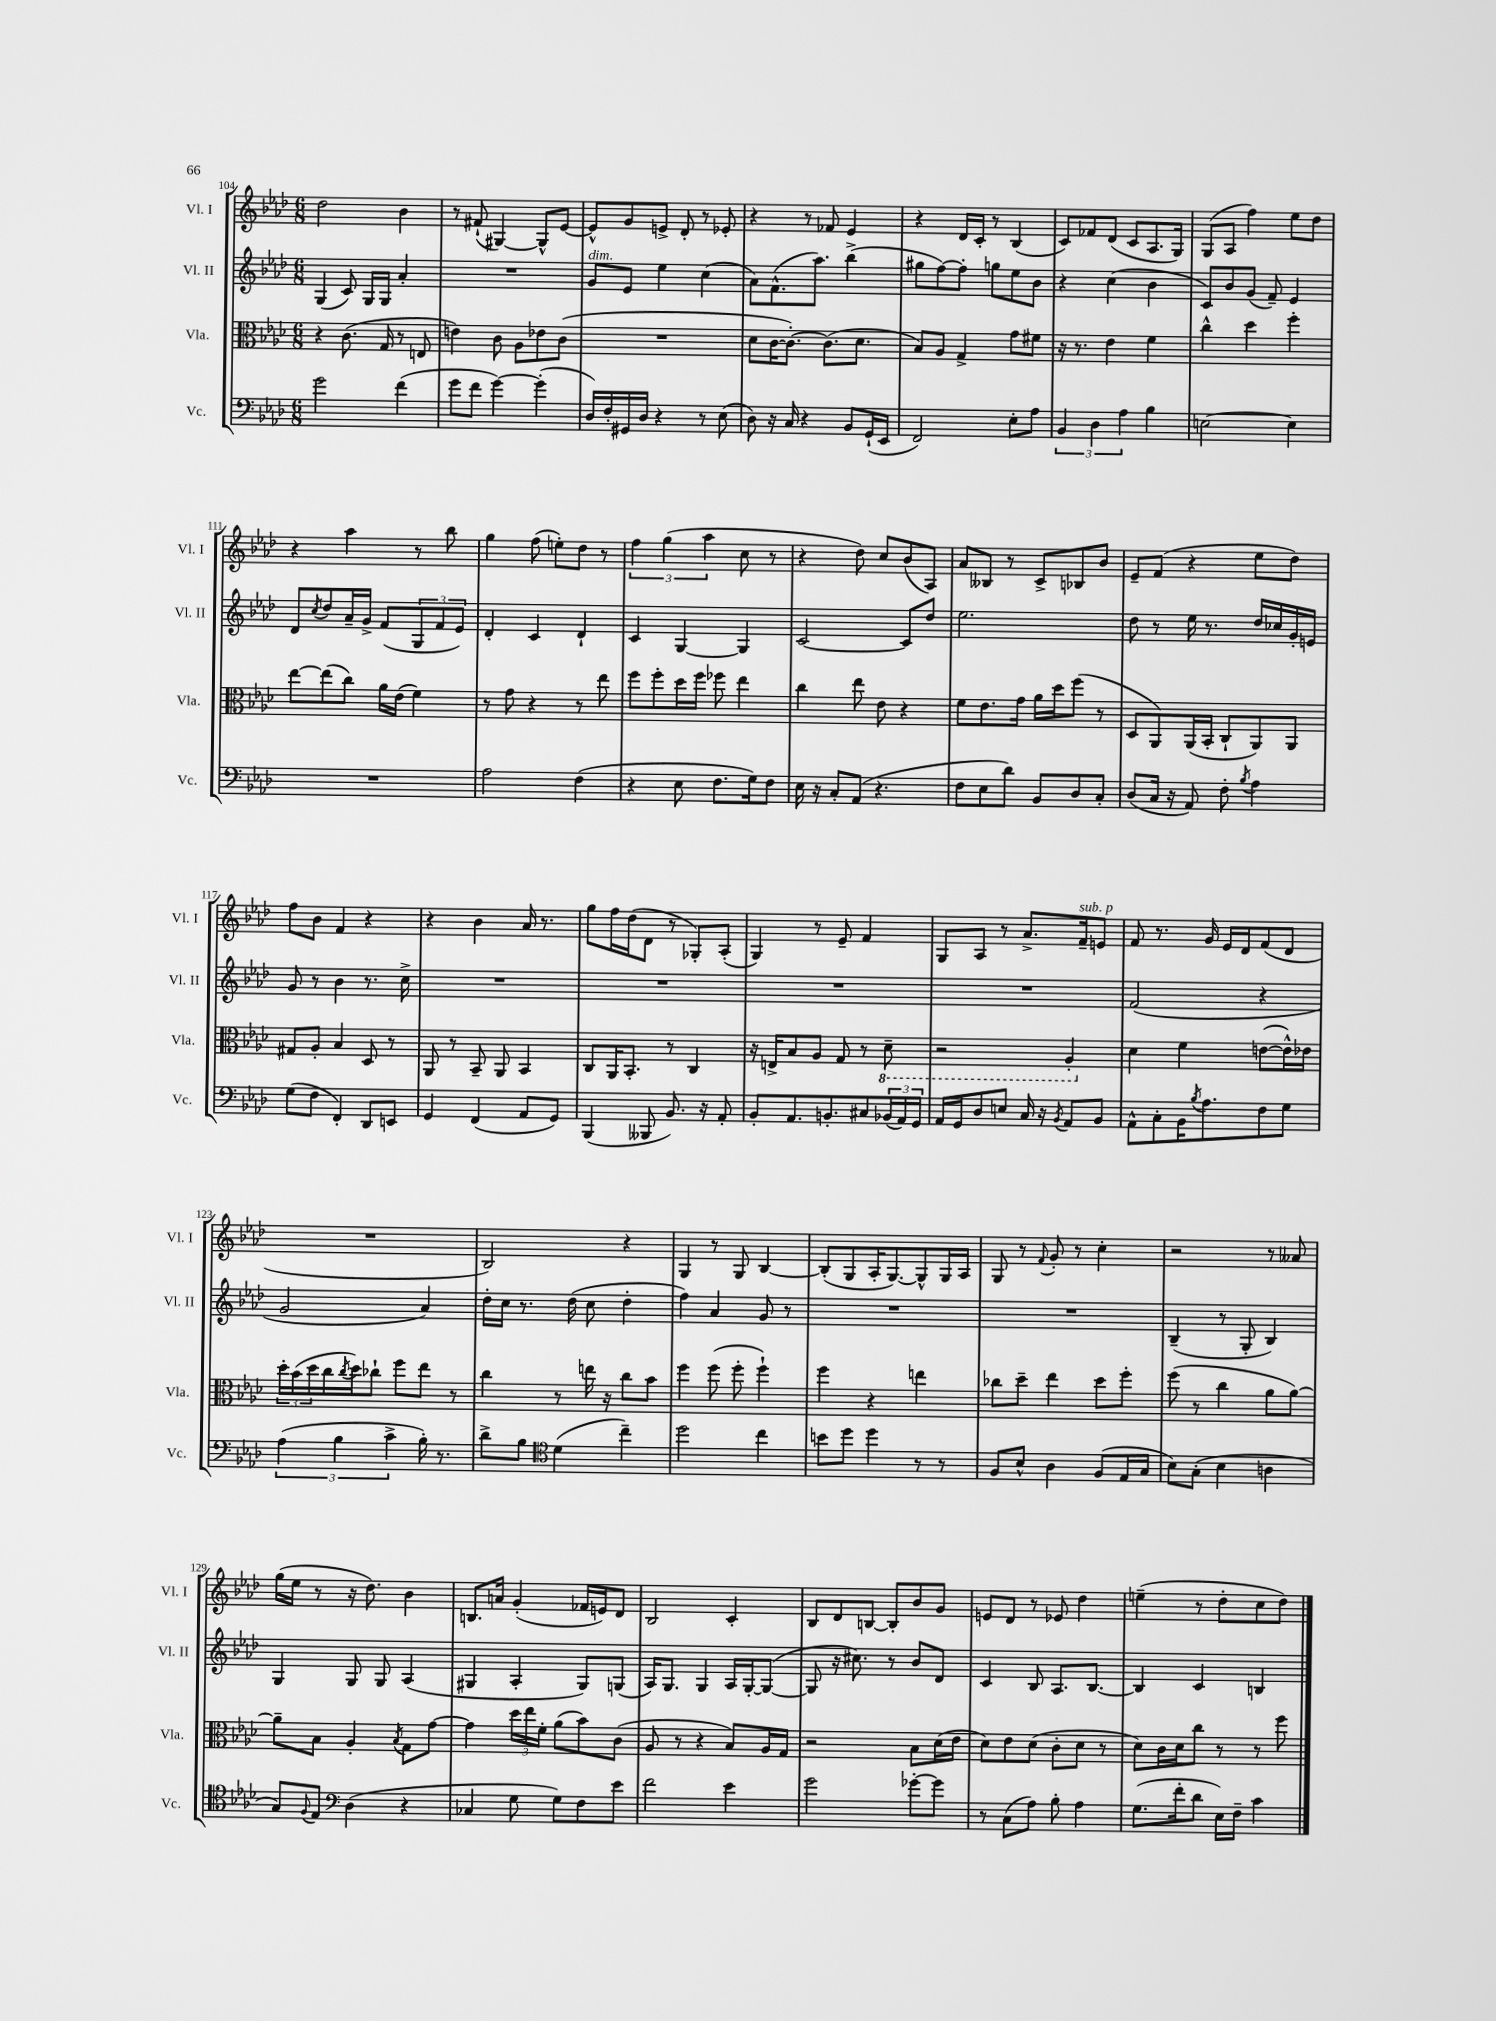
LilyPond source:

<<
\new StaffGroup <<
\new Staff = "s0" \with { instrumentName = "Vl. I" shortInstrumentName = "Vl. I" } {
    \clef treble \key aes \major \numericTimeSignature \time 6/8
    des''2 bes'4 |
    r8 fis'8-!( gis4~) gis8-^ ees'8~ |
    ees'8-^ g'8 e'8-> des'8-. r8 ees'8-. |
    r4 r8 fes'8 ees'4 |
    r4 des'16 c'16-. r8 bes4( |
    c'8) fes'8 des'8( c'8 aes8. g16) |
    g8( aes8 f''4) ees''8 des''8 |
    r4 aes''4 r8 bes''8 |
    g''4 f''8( e''8-.) des''8 r8 |
    \tuplet 3/2 { f''4 g''4( aes''4 } c''8 r8 |
    r4 des''8) c''8 bes'8( aes8) |
    aes'8 beses8 r8 c'8-> bes8 bes'8 |
    ees'8-- f'8( r4 ees''8 des''8) |
    f''8 bes'8 f'4 r4 |
    r4 bes'4 aes'16 r8. |
    g''8 f''16 des''16( des'8 r8 ges8-.) aes8-.( |
    g4) r8 ees'8-- f'4 |
    g8 aes8 r8 aes'8.-> f'16--^\markup { \italic "sub. p" } e'8 |
    f'8 r8. g'16 ees'16 des'16 f'8( des'8 |
    R2. |
    bes2) r4 |
    g4 r8 g8 bes4~ |
    bes8-.( g8 aes16-. g8.~) g8-^ g16 aes16 |
    g8 r8 \appoggiatura { f'8 } g'8-. r8 c''4-. |
    r2 r8 aeses'8 |
    g''16( ees''16 r8 r16 des''8.) bes'4 |
    b8. a'16 g'4-.( fes'16 e'16) des'8 |
    bes2 c'4-. |
    bes8 des'8 b8~ b8-. bes'8 g'8 |
    e'8 des'8 r8 ees'8 des''4 |
    e''4--( r8 des''8-. c''8 des''8) \bar "|." |
}
\new Staff = "s1" \with { instrumentName = "Vl. II" shortInstrumentName = "Vl. II" } {
    \clef treble \key aes \major \numericTimeSignature \time 6/8
    g4( c'8) g16 g16 aes'4-. |
    R2. |
    g'8^\markup { \italic "dim." } ees'8 ees''4 c''4( |
    aes'8) f'8.-^( aes''8.) bes''4->( |
    gis''8 f''8~) f''8-. g''8 ees''8 bes'8 |
    r4 c''4( bes'4 |
    c'8) bes'8 g'8( f'8--) ees'4 |
    des'8 \acciaccatura { c''8 } des''8 aes'16-- g'16-> f'8( \tuplet 3/2 { g8 f'8 ees'8) } |
    des'4-. c'4 des'4-! |
    c'4 g4~ g4 |
    c'2~ c'8 des''8 |
    ees''2. |
    des''8 r8 ees''16 r8. des''16 ces''16 g'16-. e'16 |
    g'8 r8 bes'4 r8. c''16-> |
    R2. |
    R2. |
    R2. |
    R2. |
    f'2( r4 |
    g'2 aes'4) |
    des''16-. c''16 r8. des''16( c''8 des''4-. |
    f''4) aes'4 g'8 r8 |
    R2. |
    R2. |
    bes4--( r8 g8-. bes4) |
    g4 g8 g8 aes4( |
    gis4 aes4-. gis8) g8( |
    aes16) g8. g4 aes16 g16~-. g8~( |
    g8 r16 cis''8.) r8 bes'8 des'8 |
    c'4 bes8 aes8. bes8.~ |
    bes4 c'4 b4 \bar "|." |
}
\new Staff = "s2" \with { instrumentName = "Vla." shortInstrumentName = "Vla." } {
    \clef alto \key aes \major \numericTimeSignature \time 6/8
    r4 c'8.( g16 r8 e8 |
    e'4) c'8 aes8 ees'8 c'8( |
    R2. |
    des'8 c'16~ c'8.~-.) c'8.( des'8. |
    bes8) aes8 g4-> g'8 fis'8 |
    r16 r8. ees'4 f'4 |
    c''4-^ des''4 f''4-. |
    ees''8~ ees''8( c''8) aes'16 ees'16( f'4) |
    r8 g'8 r4 r8 ees''8 |
    f''8 f''8-. des''16 f''16 fes''8 ees''4 |
    c''4 ees''8 ees'8 r4 |
    f'8 ees'8. g'16 aes'16 des''16 f''8( r8 |
    des8 aes,8) aes,16( bes,16-. c8-! aes,8) aes,8 |
    gis8 aes8-. bes4 des8 r8 |
    aes,8 r8 bes,8-- aes,8 bes,4 |
    c8 aes,16 bes,8.-. r8 c4 |
    r16 e16-> bes8 aes8 g8 r8 \ottava #-1 des8-- |
    r2 aes,4-. \ottava #0 |
    des'4 f'4 e'8~( e'16-^) ees'16 |
    \tuplet 3/2 { des''16-. bes'16( des''16 } c''16 \acciaccatura { c''8 } des''16) ces''8-! f''8 ees''8 r8 |
    c''4 r8 e''16 r16 c''8 bes'8 |
    f''4 f''8( f''8-. f''4-!) |
    f''4 r4 e''4 |
    ces''8 des''8-- ees''4 des''8 f''8-. |
    f''8( r8 c''4 aes'8 aes'8~) |
    aes'8-- bes8 aes4-. \acciaccatura { bes8 } g8 g'8~ |
    g'4 \tuplet 3/2 { des''16 ees''16 f'16-. } aes'8( bes'8) c'8( |
    aes8 r8 r4 bes8) aes16 g16 |
    r2 bes8 des'16( ees'16 |
    des'8) ees'8 des'8( c'8-. des'8 r8 |
    des'8) c'16 des'16 c''8 r8 r8 f''8 \bar "|." |
}
\new Staff = "s3" \with { instrumentName = "Vc." shortInstrumentName = "Vc." } {
    \clef bass \key aes \major \numericTimeSignature \time 6/8
    g'2 f'4( |
    g'8 f'8 g'4~) g'4-.( |
    des16) f16-. gis,16 des16 r4 r8 ees8( |
    des8) r16 c16 r4 bes,8 g,16-!( ees,16 |
    f,2) ees8-. aes8 |
    \tuplet 3/2 { bes,4 des4 aes4 } bes4 |
    e2~ e4 |
    R2. |
    aes2 f4( |
    r4 ees8 f8. g16) f8 |
    ees16 r16 c8-. aes,8( r4. |
    f8 ees8 des'8) bes,8 des8 c8-. |
    des8( c16 r16 aes,8) f8-. \acciaccatura { bes8 } aes4 |
    g8( f8 f,4-.) des,8 e,8 |
    g,4 f,4( aes,8 g,8) |
    bes,,4( beses,,8 bes,8.) r16 aes,8-. |
    bes,8-. aes,8. b,8.-. cis8 \tuplet 3/2 { bes,16( aes,16) g,16 } |
    aes,16 g,16 des8 e8 c16 r16 \acciaccatura { bes,8 } aes,8 bes,8 |
    aes,8-^ c8-. bes,16 \acciaccatura { bes8 } aes8. f8 g8 |
    \tuplet 3/2 { aes4( bes4 c'4-> } bes16-.) r8. |
    des'8-> bes8 \clef tenor des'4( c''4--) |
    des''2 c''4 |
    b'8 des''8 des''4 r8 r8 |
    f8 bes8-^ aes4 f8( ees16 g16 |
    bes8) g8-.( bes4 a4 |
    g8) \appoggiatura { f8 } ees8 \clef bass des4( r4 |
    ces4 g8 g8) f8 ees'8 |
    f'2 ees'4 |
    g'2 ges'8~-. ges'8 |
    r8 c8( aes8) bes8-. aes4 |
    g8.( f'16-. des'8 ees16) f16-- c'4 \bar "|." |
}
>>
>>
\layout { \context { \Score currentBarNumber = #104 } }
